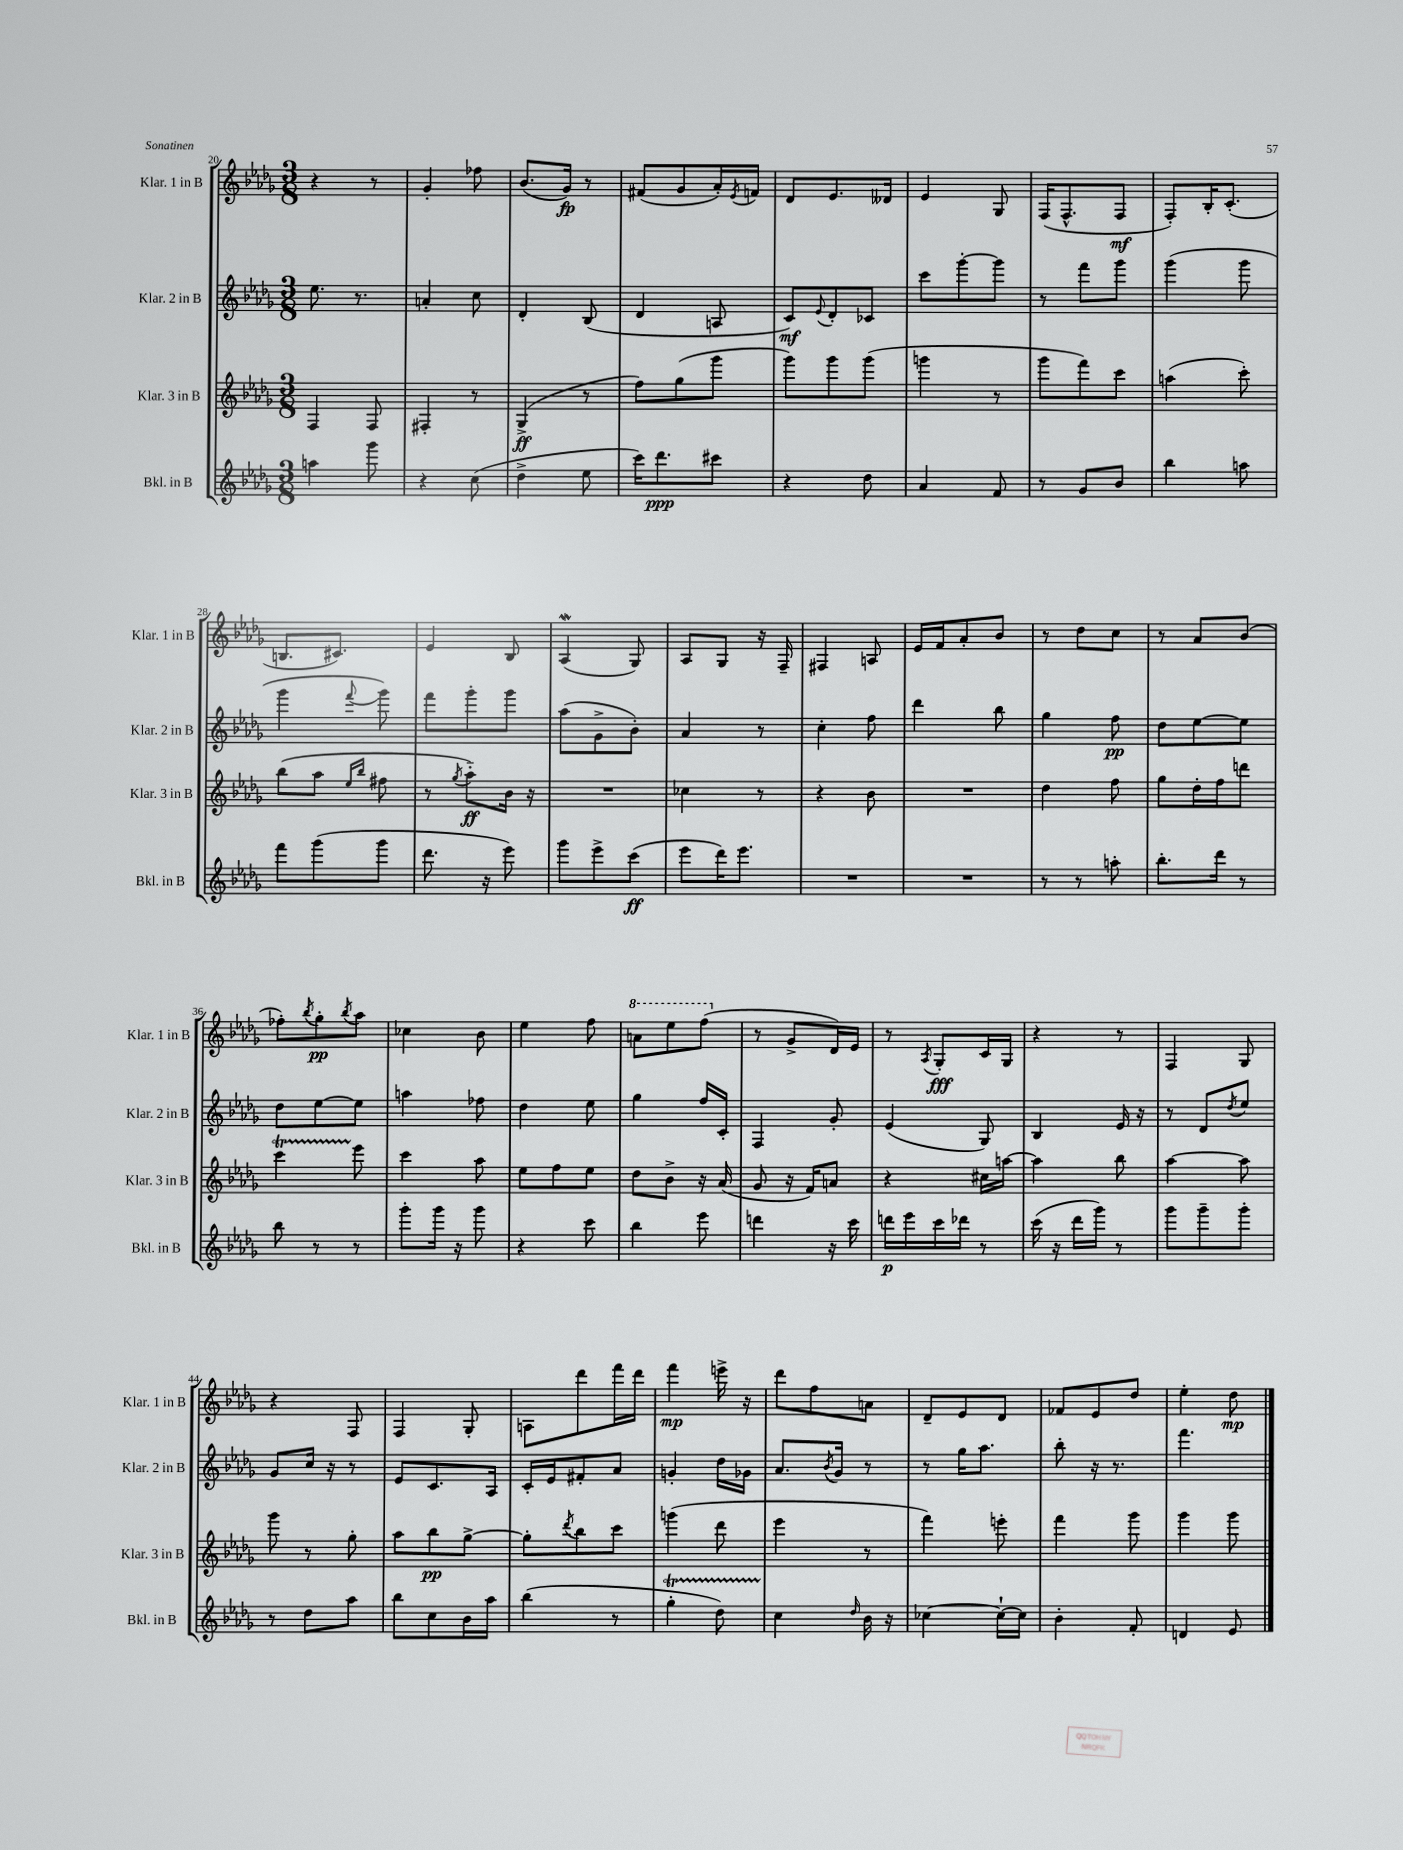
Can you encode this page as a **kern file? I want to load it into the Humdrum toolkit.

**kern	**dynam	**kern	**dynam	**kern	**dynam	**kern	**dynam
*part4	*part4	*part3	*part3	*part2	*part2	*part1	*part1
*staff4	*staff4	*staff3	*staff3	*staff2	*staff2	*staff1	*staff1
*I"Bkl. in B	*	*I"Klar. 3 in B	*	*I"Klar. 2 in B	*	*I"Klar. 1 in B	*
*I'Bkl. in B	*	*I'Klar. 3 in B	*	*I'Klar. 2 in B	*	*I'Klar. 1 in B	*
*clefG2	*	*clefG2	*	*clefG2	*	*clefG2	*
*k[b-e-a-d-g-]	*	*k[b-e-a-d-g-]	*	*k[b-e-a-d-g-]	*	*k[b-e-a-d-g-]	*
*M3/8	*	*M3/8	*	*M3/8	*	*M3/8	*
=20	=20	=20	=20	=20	=20	=20	=20
4aan\	.	4F/	.	8.ee-\	.	4r	.
.	.	.	.	8.r	.	.	.
8ggg-\	.	8F/	.	.	.	8r	.
=21	=21	=21	=21	=21	=21	=21	=21
4r	.	4F#X'/	.	4an'/	.	4g-'/	.
(8cc\	.	8r	.	8cc\	.	8ff-X\	.
=22	=22	=22	=22	=22	=22	=22	=22
4dd-^\	.	(4G-^/	ff	4d-'/	.	(8.b-/L	.
.	.	.	.	.	.	16g-/Jk)	fp
8ee-\	.	8r	.	(8B-/	.	8r	.
=23	=23	=23	=23	=23	=23	=23	=23
16ccc\KL)	.	8ff\L)	.	4d-/	.	(8f#X/L	.
8.ddd-\	ppp	.	.	.	.	.	.
.	.	(8gg-\	.	.	.	8g-/	.
8ccc#X\J	.	8ggg-\J	.	8An/	.	16a-'/L)	.
.	.	.	.	.	.	8qe-/	.
.	.	.	.	.	.	16fn/JJ	.
=24	=24	=24	=24	=24	=24	=24	=24
4r	.	8ggg-\L)	.	8c/L)	mf	8d-/L	.
.	.	.	.	8qqe-/	.	.	.
.	.	8ggg-\	.	8d-'/	.	8.e-/	.
8dd-\	.	(8ggg-\J	.	8c-X/J	.	.	.
.	.	.	.	.	.	16d--X/Jk	.
=25	=25	=25	=25	=25	=25	=25	=25
4a-/	.	4gggn\	.	8ccc\L	.	4e-/	.
.	.	.	.	[8ggg-'\	.	.	.
8f/	.	8r	.	8ggg-\J]	.	8G-/	.
=26	=26	=26	=26	=26	=26	=26	=26
8r	.	8ggg-\L	.	8r	.	(16F/KL	.
.	.	.	.	.	.	8.F^^/	.
8g-/L	.	8fff\)	.	8fff\L	.	.	.
8b-/J	.	8ccc\J	.	8ggg-\J	.	8F/J	mf
=27	=27	=27	=27	=27	=27	=27	=27
4bb-\	.	(4aan\	.	(4ggg-\	.	8F'/L)	.
.	.	.	.	.	.	16B-'/K	.
.	.	.	.	.	.	(8.c'/J	.
8aan\	.	8ccc'\)	.	8ggg-\	.	.	.
!!LO:LB:g=z
=28	=28	=28	=28	=28	=28	=28	=28
8fff\L	.	(8bb-\L	.	4ggg-\	.	8.Bn/L	.
(8ggg-\	.	8aa-\J	.	.	.	.	.
.	.	.	.	.	.	8.c#X/J)	.
.	.	16qqee-/LL	.	.	.	.	.
.	.	16qqbb-/JJ	.	8qqfff/	.	.	.
8ggg-\J	.	8ff#X\	.	8ggg-\)	.	.	.
=29	=29	=29	=29	=29	=29	=29	=29
8.ddd-\	.	8r	.	8fff\L	.	4e-/	.
.	.	8qgg-/	.	.	.	.	.
.	.	8aa-\L)	ff	8ggg-'\	.	.	.
16r	.	.	.	.	.	.	.
8eee-\)	.	16b-\Jk	.	8ggg-\J	.	8B-/	.
.	.	16r	.	.	.	.	.
=30	=30	=30	=30	=30	=30	=30	=30
8ggg-\L	.	4.r	.	(8aa-\L	.	(4A-W/	.
8eee-^\	.	.	.	8g-^\	.	.	.
(8ccc\J	ff	.	.	8b-'\J)	.	8G-/)	.
=31	=31	=31	=31	=31	=31	=31	=31
8eee-\L	.	4cc-X\	.	4a-/	.	8A-/L	.
16ddd-\K)	.	.	.	.	.	8G-/J	.
8.eee-\J	.	.	.	.	.	.	.
.	.	8r	.	8r	.	16r	.
.	.	.	.	.	.	16F~/	.
=32	=32	=32	=32	=32	=32	=32	=32
4.r	.	4r	.	4cc'\	.	4F#X/	.
.	.	8b-\	.	8ff\	.	8An/	.
=33	=33	=33	=33	=33	=33	=33	=33
4.r	.	4.r	.	4ddd-\	.	16e-/LL	.
.	.	.	.	.	.	16f/J	.
.	.	.	.	.	.	8a-'/	.
.	.	.	.	8bb-\	.	8b-/J	.
=34	=34	=34	=34	=34	=34	=34	=34
8r	.	4dd-\	.	4gg-\	.	8r	.
8r	.	.	.	.	.	8dd-\L	.
8aan'\	.	8ff\	.	8ff\	pp	8cc\J	.
=35	=35	=35	=35	=35	=35	=35	=35
8.bb-'\L	.	8gg-\L	.	8dd-\L	.	8r	.
.	.	16dd-'\L	.	[8ee-\	.	8a-/L	.
16ddd-\Jk	.	16ff\J	.	.	.	.	.
8r	.	8dddn\J	.	8ee-\J]	.	(8b-/J	.
!!LO:LB:g=z
=36	=36	=36	=36	=36	=36	=36	=36
8bb-\	.	4ccct\	.	8dd-\L	.	8ff-X'\L)	.
.	.	.	.	.	.	8qbb-/	.
8r	.	.	.	[8ee-\	.	8gg-'\	pp
.	.	.	.	.	.	8qbb-/	.
8r	.	8eee-\	.	8ee-\J]	.	8aa-\J	.
=37	=37	=37	=37	=37	=37	=37	=37
8ggg-'\L	.	4ccc\	.	4aan\	.	4cc-X\	.
16ggg-\Jk	.	.	.	.	.	.	.
16r	.	.	.	.	.	.	.
8ggg-\	.	8aa-\	.	8ff-X\	.	8b-\	.
=38	=38	=38	=38	=38	=38	=38	=38
4r	.	8ee-\L	.	4dd-\	.	4ee-\	.
.	.	8ff\	.	.	.	.	.
8ccc\	.	8ee-\J	.	8ee-\	.	8ff\	.
=39	=39	=39	=39	=39	=39	=39	=39
*	*	*	*	*	*	*8va	*
4bb-\	.	8dd-\L	.	4gg-\	.	8aan\L	.
.	.	8b-^\J	.	.	.	8eee-\	.
8eee-\	.	16r	.	16ff/LL	.	(8fff\J	.
.	.	(16a-/	.	16c'/JJ	.	.	.
=40	=40	=40	=40	=40	=40	=40	=40
*	*	*	*	*	*	*X8va	*
4dddn\	.	8g-/	.	4F/	.	8r	.
.	.	16r	.	.	.	8g-^/L	.
.	.	16f/KL)	.	.	.	.	.
16r	.	8an/J	.	8g-'/	.	16d-/L)	.
16ccc\	.	.	.	.	.	16e-/JJ	.
=41	=41	=41	=41	=41	=41	=41	=41
16dddn\LL	p	4r	.	(4e-/	.	8r	.
16eee-\	.	.	.	.	.	.	.
.	.	.	.	.	.	8qA-/	.
16ccc\	.	.	.	.	.	8G-'/L	fff
16ddd-X\JJ	.	.	.	.	.	.	.
8r	.	16cc#X\LL	.	8G-/)	.	16c/L	.
.	.	[16aan\JJ	.	.	.	16G-/JJ	.
=42	=42	=42	=42	=42	=42	=42	=42
(16ccc\	.	4aa\]	.	4B-/	.	4r	.
16r	.	.	.	.	.	.	.
16ddd-\LL	.	.	.	.	.	.	.
16ggg-\JJ)	.	.	.	.	.	.	.
8r	.	8bb-\	.	16e-/	.	8r	.
.	.	.	.	16r	.	.	.
=43	=43	=43	=43	=43	=43	=43	=43
8ggg-\L	.	[4aa-\	.	8r	.	4F/	.
8ggg-~\	.	.	.	8d-/L	.	.	.
.	.	.	.	8qdd-/	.	.	.
8ggg-'\J	.	8aa-\]	.	8ee-/J	.	8G-/	.
!!LO:LB:g=z
=44	=44	=44	=44	=44	=44	=44	=44
8r	.	8ggg-\	.	8g-/L	.	4r	.
8dd-\L	.	8r	.	16cc/Jk	.	.	.
.	.	.	.	16r	.	.	.
8aa-\J	.	8gg-'\	.	8r	.	8F/	.
=45	=45	=45	=45	=45	=45	=45	=45
8bb-\L	.	8aa-\L	.	8e-/L	.	4F/	.
8cc\	.	8bb-\	pp	8.c/	.	.	.
16b-\L	.	[8gg-^\J	.	.	.	8G-'/	.
16aa-\JJ	.	.	.	16A-/Jk	.	.	.
=46	=46	=46	=46	=46	=46	=46	=46
(4bb-\	.	8gg-'\L]	.	16c'/LL	.	8An\L	.
.	.	.	.	16e-/J	.	.	.
.	.	8qddd-/	.	.	.	.	.
.	.	8bb-\	.	8f#X'/	.	8ddd-\	.
8r	.	8ccc\J	.	8a-/J	.	16fff\L	.
.	.	.	.	.	.	16ddd-\JJ	.
=47	=47	=47	=47	=47	=47	=47	=47
4gg-T'\	.	(4gggn\	.	4gn'/	.	4fff\	mp
8dd-TTT\)	.	8ddd-\	.	16dd-\LL	.	16eeen^\	.
.	.	.	.	16g-X\JJ	.	16r	.
=48	=48	=48	=48	=48	=48	=48	=48
4cc\	.	4eee-\	.	8.a-/L	.	8ddd-\L	.
.	.	.	.	.	.	8ff\	.
.	.	.	.	8qb-/	.	.	.
.	.	.	.	16g-/Jk	.	.	.
16qqdd-/	.	.	.	.	.	.	.
16b-\	.	8r	.	8r	.	8an\J	.
16r	.	.	.	.	.	.	.
=49	=49	=49	=49	=49	=49	=49	=49
[4cc-X\	.	4fff\)	.	8r	.	8d-~/L	.
.	.	.	.	16gg-\KL	.	8e-/	.
.	.	.	.	8.aa-\J	.	.	.
16cc-`\LL_	.	8eeen'\	.	.	.	8d-/J	.
16cc-\JJ]	.	.	.	.	.	.	.
=50	=50	=50	=50	=50	=50	=50	=50
4b-'\	.	4fff\	.	8bb-'\	.	8f-X/L	.
.	.	.	.	16r	.	8e-/	.
.	.	.	.	8.r	.	.	.
8f'/	.	8ggg-\	.	.	.	8dd-/J	.
=51	=51	=51	=51	=51	=51	=51	=51
4dn/	.	4ggg-\	.	4.fff\	.	4ee-'\	.
8e-/	.	8ggg-\	.	.	.	8dd-\	mp
==	==	==	==	==	==	==	==
*-	*-	*-	*-	*-	*-	*-	*-
